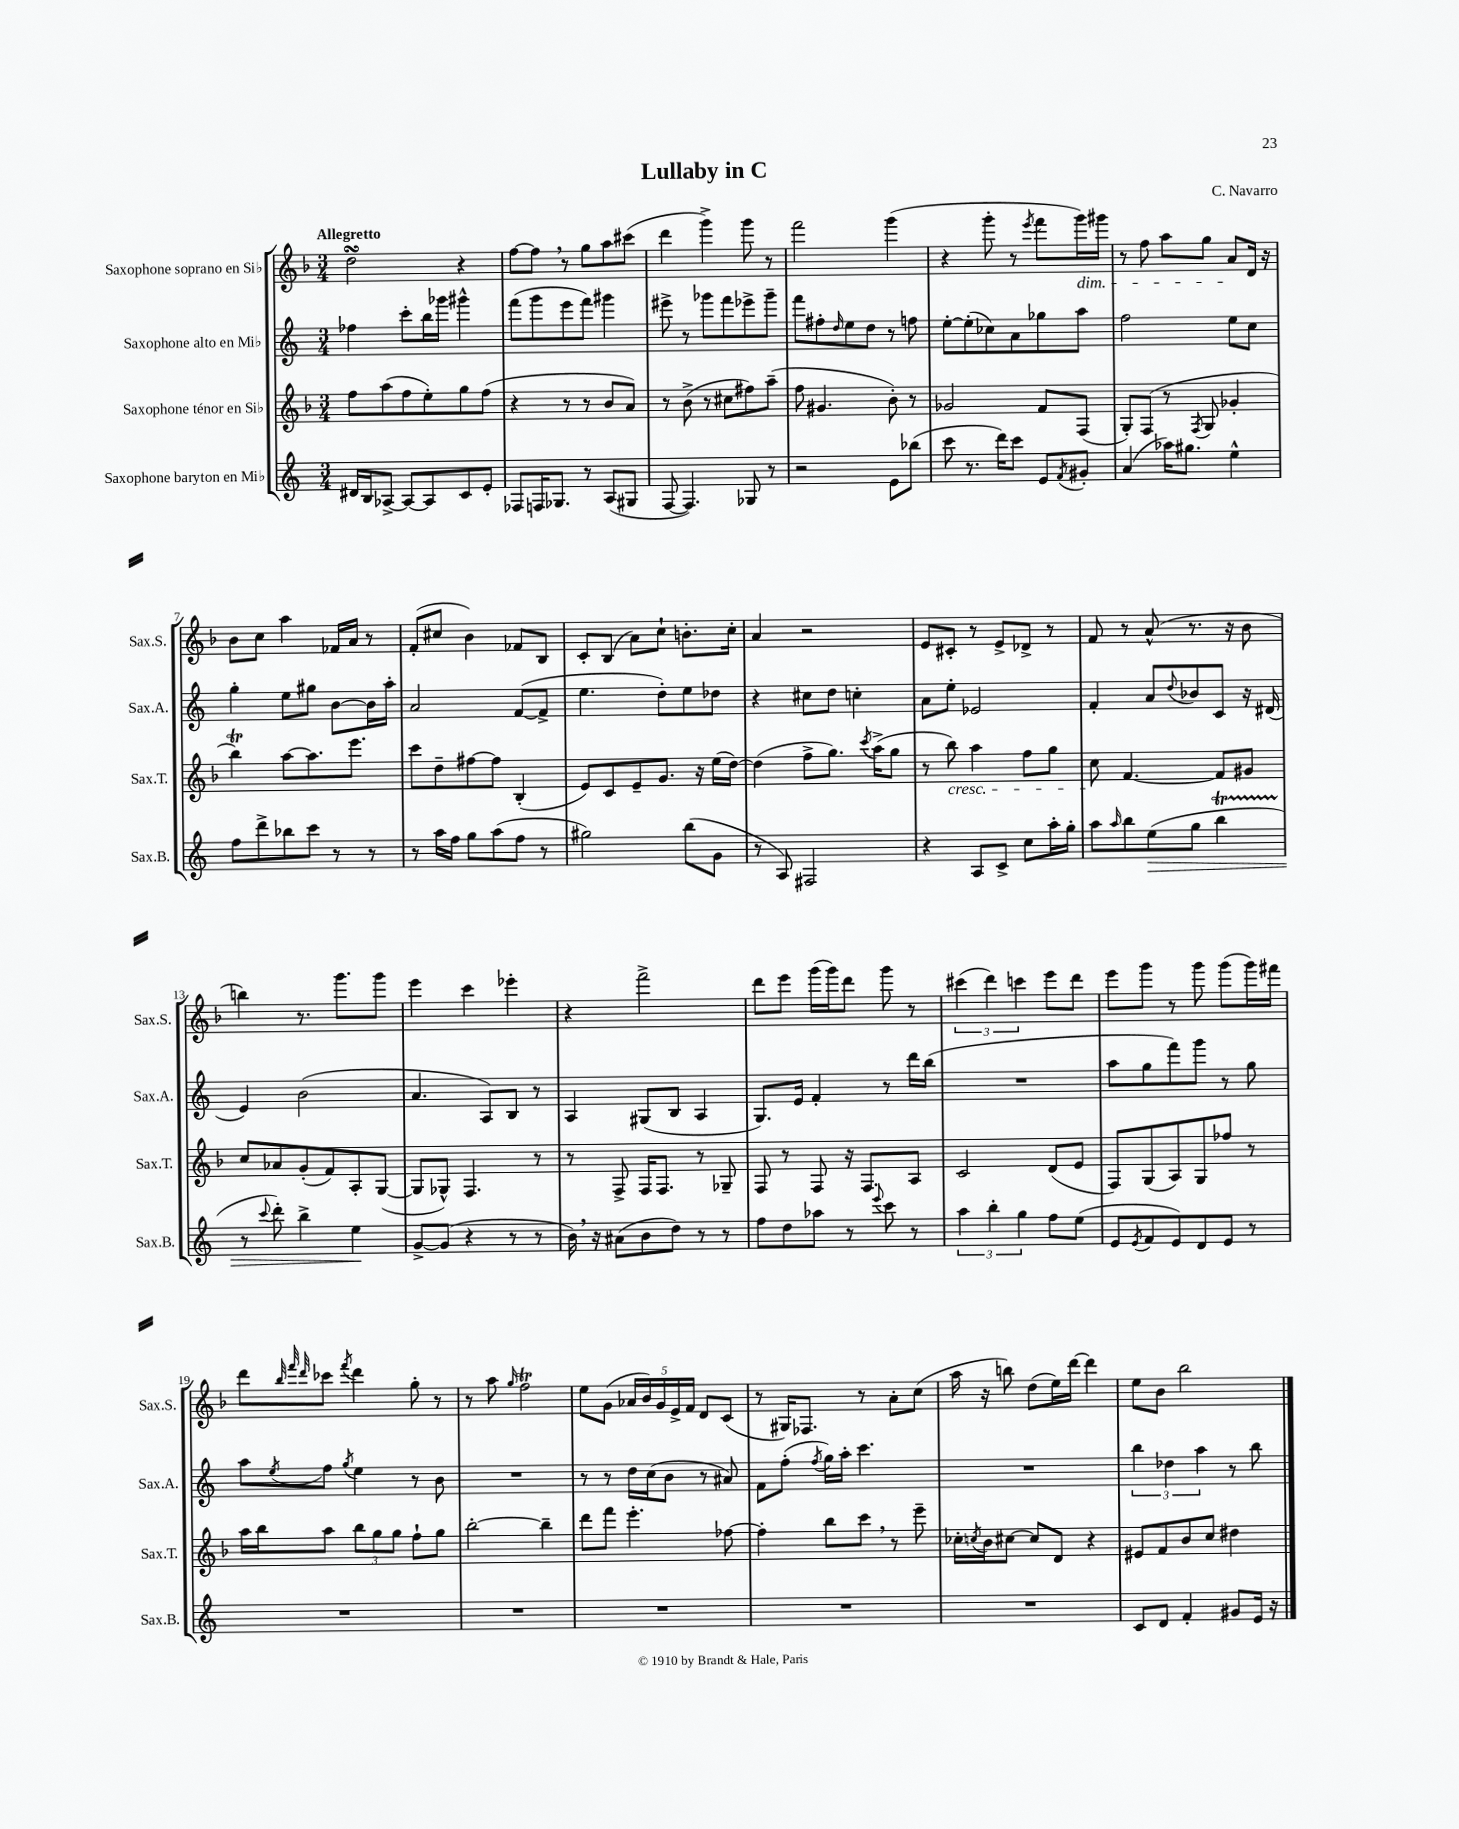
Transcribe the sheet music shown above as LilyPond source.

\header { title = "Lullaby in C" composer = "C. Navarro" }
<<
\new StaffGroup <<
\new Staff = "s0" \with { instrumentName = "Saxophone soprano en Sib" shortInstrumentName = "Sax.S." } {
    \clef treble \key f \major \numericTimeSignature \time 3/4 \tempo "Allegretto"
    d''2\turn r4 |
    f''8~ f''8 \breathe r8 g''8 a''8 cis'''8( |
    d'''4 g'''4->) g'''8 r8 |
    f'''2 g'''4( |
    r4 g'''8-. r8 \acciaccatura { e'''8 } f'''8 g'''16\dim) gis'''16 |
    r8 f''8 a''8 g''8 a'8\! d'16 r16 |
    bes'8 c''8 a''4 fes'16 a'16 r8 |
    f'8-.( cis''8 bes'4) fes'8 bes8 |
    c'8-. bes8( a'8) c''8-! b'8.-. c''16-. |
    a'4 r2 |
    e'8 cis'8-. r8 e'8-> des'8-> r8 |
    f'8 r8 a'8-^( r8. r16 bes'8 |
    b''4) r8. g'''8. g'''8 |
    e'''4 c'''4 ees'''4-. |
    r4 f'''2-> |
    d'''8 e'''8 g'''16( g'''16) d'''8 g'''8 r8 |
    \tuplet 3/2 { cis'''4( d'''4) c'''4 } e'''8 d'''8 |
    e'''8 g'''8 r8 g'''8 g'''8( g'''16) fis'''16 |
    d'''8 \grace { bes''32 f'''32 d'''32 } ces'''8 \acciaccatura { f'''8 } d'''4 g''8-. r8 |
    r8 a''8 \grace { g''16 } f''2\trill |
    e''8 g'8( \tuplet 5/4 { aes'16 bes'16) g'16 e'16-> f'16 } d'8 c'8( |
    r8 gis16) fes8. r8 a'8-. c''8( |
    a''16 r16 b''8) d''8( e''16) d'''16~ d'''4 |
    e''8 bes'8 bes''2 \bar "|." |
}
\new Staff = "s1" \with { instrumentName = "Saxophone alto en Mib" shortInstrumentName = "Sax.A." } {
    \clef treble \key c \major \numericTimeSignature \time 3/4
    fes''4 c'''8-. b''16 ges'''16 gis'''4-^ |
    f'''8( g'''8 e'''8 f'''8) gis'''4 |
    eis'''8-> r8 ges'''8 f'''8 ees'''8-> ges'''8-- |
    f'''8 fis''8-. \grace { d''16 } e''8 d''8 r8 f''8 |
    e''8~-. e''8-.( ces''8) a'8 ges''8 a''8 |
    f''2 e''8 c''8 |
    g''4-. e''8 gis''8 b'8~ b'16 a''16-. |
    a'2 f'8~( f'8-> |
    e''4. d''8-.) e''8 des''8 |
    r4 cis''8 d''8 c''4-. |
    a'8 e''8-. ees'2 |
    f'4-. a'8 \appoggiatura { d''8 } bes'8 c'8 r16 dis'16( |
    e'4) b'2( |
    a'4. a8) b8 r8 |
    a4 gis8( b8 a4 |
    g8.) e'16 f'4-. r8 d'''16 b''16( |
    R2. |
    a''8 g''8 f'''8) g'''8 r8 g''8 |
    a''8 \acciaccatura { e''8 } f''8 \acciaccatura { g''8 } e''4 r8 b'8 |
    R2. |
    r8 r8 d''16 c''16( b'8 r8 ais'8) |
    f'8 f''8-.( \acciaccatura { f''8 } g''16) a''16-. c'''4. |
    R2. |
    \tuplet 3/2 { b''4 des''4 a''4 } r8 b''8 \bar "|." |
}
\new Staff = "s2" \with { instrumentName = "Saxophone ténor en Sib" shortInstrumentName = "Sax.T." } {
    \clef treble \key f \major \numericTimeSignature \time 3/4
    f''8 a''8( f''8 e''8-.) g''8 f''8( |
    r4 r8 r8 bes'8 a'8) |
    r8 bes'8->( r8 cis''8 fis''8) a''8--( |
    f''8 gis'4. bes'8-.) r8 |
    ges'2 f'8 f8( |
    g8-.) f8( r8 \acciaccatura { f8 } g8 ges'4-. |
    bes''4\trill) a''8~ a''8. e'''8. |
    c'''8 d''8-- fis''8~ fis''8 bes4-.( |
    e'8) c'8 e'8-- g'8. r16 e''16( d''16~) |
    d''4( f''8-> g''8.) \acciaccatura { c'''8 } a''16->( g''8 |
    r8 bes''8\cresc) a''4 f''8 g''8 |
    c''8\! f'4.~ f'8 gis'8 |
    c''8 aes'8 g'8-.( f'8) a8-. g8~( |
    g8 ges8-^) f4. r8 |
    r8 f8-> f16 f8. r8 ges8-- |
    f8 r8 f8 r16 f8. a8 |
    c'2 d'8( e'8 |
    f8) g8( a8) g8 fes''8 r8 |
    a''16 bes''16 a''8 \tuplet 3/2 { bes''8 g''8 g''8 } f''8-! g''8 |
    bes''2~-. bes''4-- |
    d'''8 f'''8 e'''4.-. fes''8~ |
    fes''4-. bes''8 c'''8 \breathe r8 e'''8-- |
    ces''16-. \acciaccatura { c''8 } bes'16 cis''8~ cis''8 d'8 r4 |
    eis'8 f'8 bes'8 c''8 dis''4 \bar "|." |
}
\new Staff = "s3" \with { instrumentName = "Saxophone baryton en Mib" shortInstrumentName = "Sax.B." } {
    \clef treble \key c \major \numericTimeSignature \time 3/4
    dis'16 b16 aes8~-> aes8~ aes8 c'8 e'8-. |
    fes8 f16 ges8. r8 a8( gis8 |
    f8~ f4.) ges8 r8 |
    r2 e'8 bes''8( |
    c'''8 r8. d'''16) c'''8 e'8 \acciaccatura { f'8 } gis'8-. |
    a'4( aes''16) gis''8. e''4-^ |
    f''8 d'''8-> bes''8 c'''8 r8 r8 |
    r8 a''16 f''16 g''8 a''8( f''8 r8 |
    gis''2) b''8( g'8 |
    r8 a8) fis2 |
    r4 a8 c'8-> c''8 a''16-. g''16-. |
    a''8 \grace { a''16 } b''8 e''8\>( g''8 b''4\startTrillSpan |
    r8\stopTrillSpan \appoggiatura { c'''8 } d'''8-.) b''4-> e''4\! |
    g'8~-> g'8( r4 r8 r8 |
    b'16) \breathe r16 ais'8( b'8 d''8) r8 r8 |
    f''8 d''8 aes''8 r8 \appoggiatura { e'''8 } c'''8 r8 |
    \tuplet 3/2 { a''4 b''4-. g''4 } f''8 e''8( |
    e'8 \acciaccatura { e'8 } f'8 e'8) d'8 e'8 r8 |
    R2. |
    R2. |
    R2. |
    R2. |
    R2. |
    c'8 d'8 f'4-. gis'8 e'16 r16 \bar "|." |
}
>>
>>
